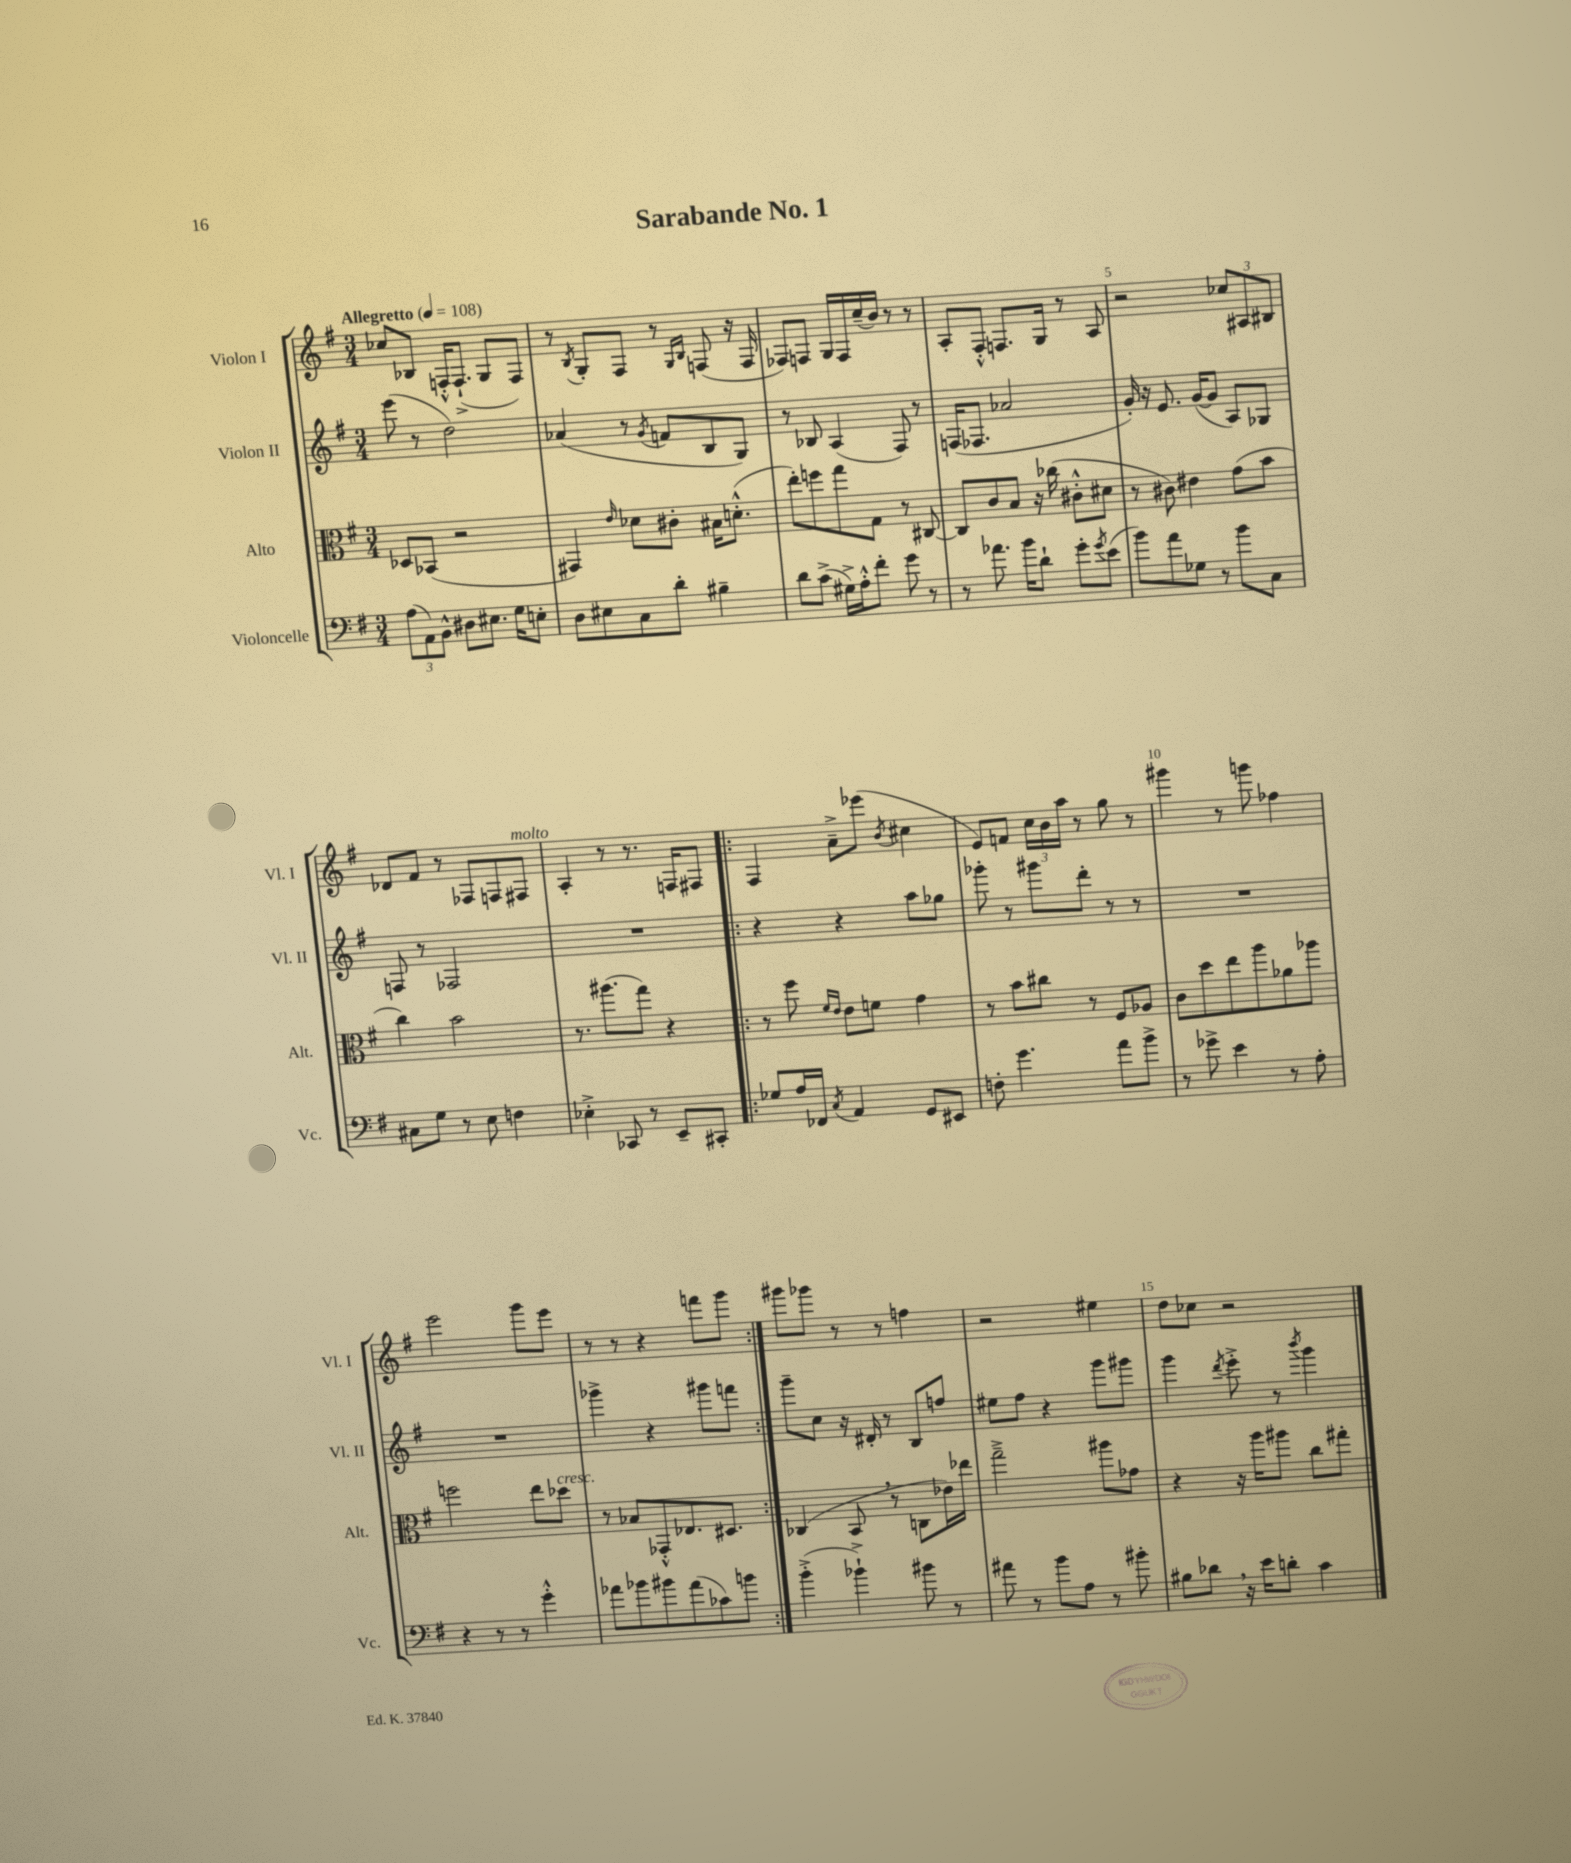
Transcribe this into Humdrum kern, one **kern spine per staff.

**kern	**kern	**kern	**kern
*staff4	*staff3	*staff2	*staff1
*clefF4	*clefC3	*clefG2	*clefG2
*k[f#]	*k[f#]	*k[f#]	*k[f#]
*M3/4	*M3/4	*M3/4	*M3/4
*MM108	*MM108	*MM108	*MM108
(12A	8D-	(8eee	8cc-
12AA)	.	.	.
.	(8BB-	8r	8B-
12BB^^	.	.	.
8D#	2r	2dd)	16F'^^
.	.	.	(8.F`^
8.E#	.	.	.
.	.	.	8G
16G	.	.	.
8E'	.	.	8F)
=	=	=	=
8D	4GG#)	(4a-	8r
.	.	.	8qB
8E#	.	.	8G'
.	16qqe	.	.
8C	8d-	8r	8F#
.	.	8qg	.
8d'	8c#'	8f	8r
.	.	.	16qqG
.	.	.	16qqB
4B#~	16B#	8B	(8F
.	(8.d'^^	.	.
.	.	8G)	16r
.	.	.	16F
=	=	=	=
8d	8ee')	8r	8F-)
(8c^	8ff	8B-	8F
16G#^)	8gg	(4A	16G
16A'^^	.	.	16F
8f#'	8G	.	(16cc~
.	.	.	16b)
8g	8r	8F#)	8r
8r	[8C#	8r	8r
=	=	=	=
8r	8C#]	(16F	8A'
.	.	8.F-	.
8.a-	8c	.	8F#'^^
.	8B	2a-	8.F
16b	.	.	.
8d`	16r	.	.
.	(16cc-	.	16G
8g'	8c#'^^	.	8r
8qg	.	.	.
(8e	8d#	.	8A
=	=	=	=
8b)	8r	16g')	2r
.	.	16r	.
8a	8c#)	8.e	.
8G-	4e#	.	.
.	.	([16g	.
8r	.	8g]	.
8b	(8g	8A)	12cc-
.	.	.	12A#
8C	8b	8G-	.
.	.	.	12B#
=	=	=	=
8C#	4cc)	8F	8d-
8G	.	8r	8f#
8r	2b	2F-	8r
8E	.	.	8F-
4F	.	.	8F
.	.	.	8F#
=	=	=	=
4E-'^	8.r	2.r	4A'
.	(8.aa#	.	.
8CC-	.	.	8r
8r	8gg)	.	8.r
8EE~	4r	.	.
.	.	.	16F
8CC#'	.	.	8F#
=!|:	=!|:	=!|:	=!|:
8G-	8r	4r	4F#
16A	8ff#	.	.
16FF-	.	.	.
.	16qqf#	.	.
8qC	16qqe	.	.
4AA	8e	4r	8a~^
.	8f	.	(8eee-
.	.	.	8qb
8GG	4g	8aa	4cc#
8EE#	.	8gg-	.
=	=	=	=
8F'	8r	8ggg-'	8e)
4.g	8b	8r	8f
.	8cc#	8ggg#	24cc
.	.	.	24b
.	.	.	24aa
.	8r	8ddd'	8r
8a	8F#	8r	8gg
8b^	8A-	8r	8r
=	=	=	=
8r	8c	2.r	4ggg#
8g-^	8dd	.	.
4e	8ee	.	8r
.	8aa	.	8ggg
8r	8a-	.	4ff-
8A'	8aa-	.	.
=	=	=	=
4r	2ff	2.r	2eee
8r	.	.	.
8r	.	.	.
4g'^^	8ee	.	8ggg
.	8dd-	.	8eee
=	=	=	=
8a-	8r	4ggg-^	8r
8b-	8B-	.	8r
8b#	8GG-'^^	4r	4r
(8a-	8.E-	.	.
8c-)	.	8ggg#	8fff
.	8.D#	.	.
8b	.	8fff	8ggg
=:|!	=:|!	=:|!	=:|!
(4b'^	(4C-	8ggg~	8ggg#
.	.	8cc	8ggg-
4b-`^)	8BB	16r	8r
.	.	16d#'	.
.	8r	8r	8r
8b#	8C	8B	4ff
8r	16e-)	8ff	.
.	16ee-	.	.
=	=	=	=
8a#	2gg~^	8ee#	2r
8r	.	8ff#	.
8b	.	4r	.
8A	.	.	.
8r	8aa#	8ggg	4ee#
8b#'	8g-	8ggg#	.
=	=	=	=
8B#	4r	4ggg	8dd
8d-	.	.	8cc-
.	.	8qddd	.
16r	16r	8eee'^	2r
16e	16aa	.	.
8d'	8aa#	8r	.
.	.	8qbbb	.
4c	8cc	4ggg	.
.	8gg#'	.	.
==	==	==	==
*-	*-	*-	*-
